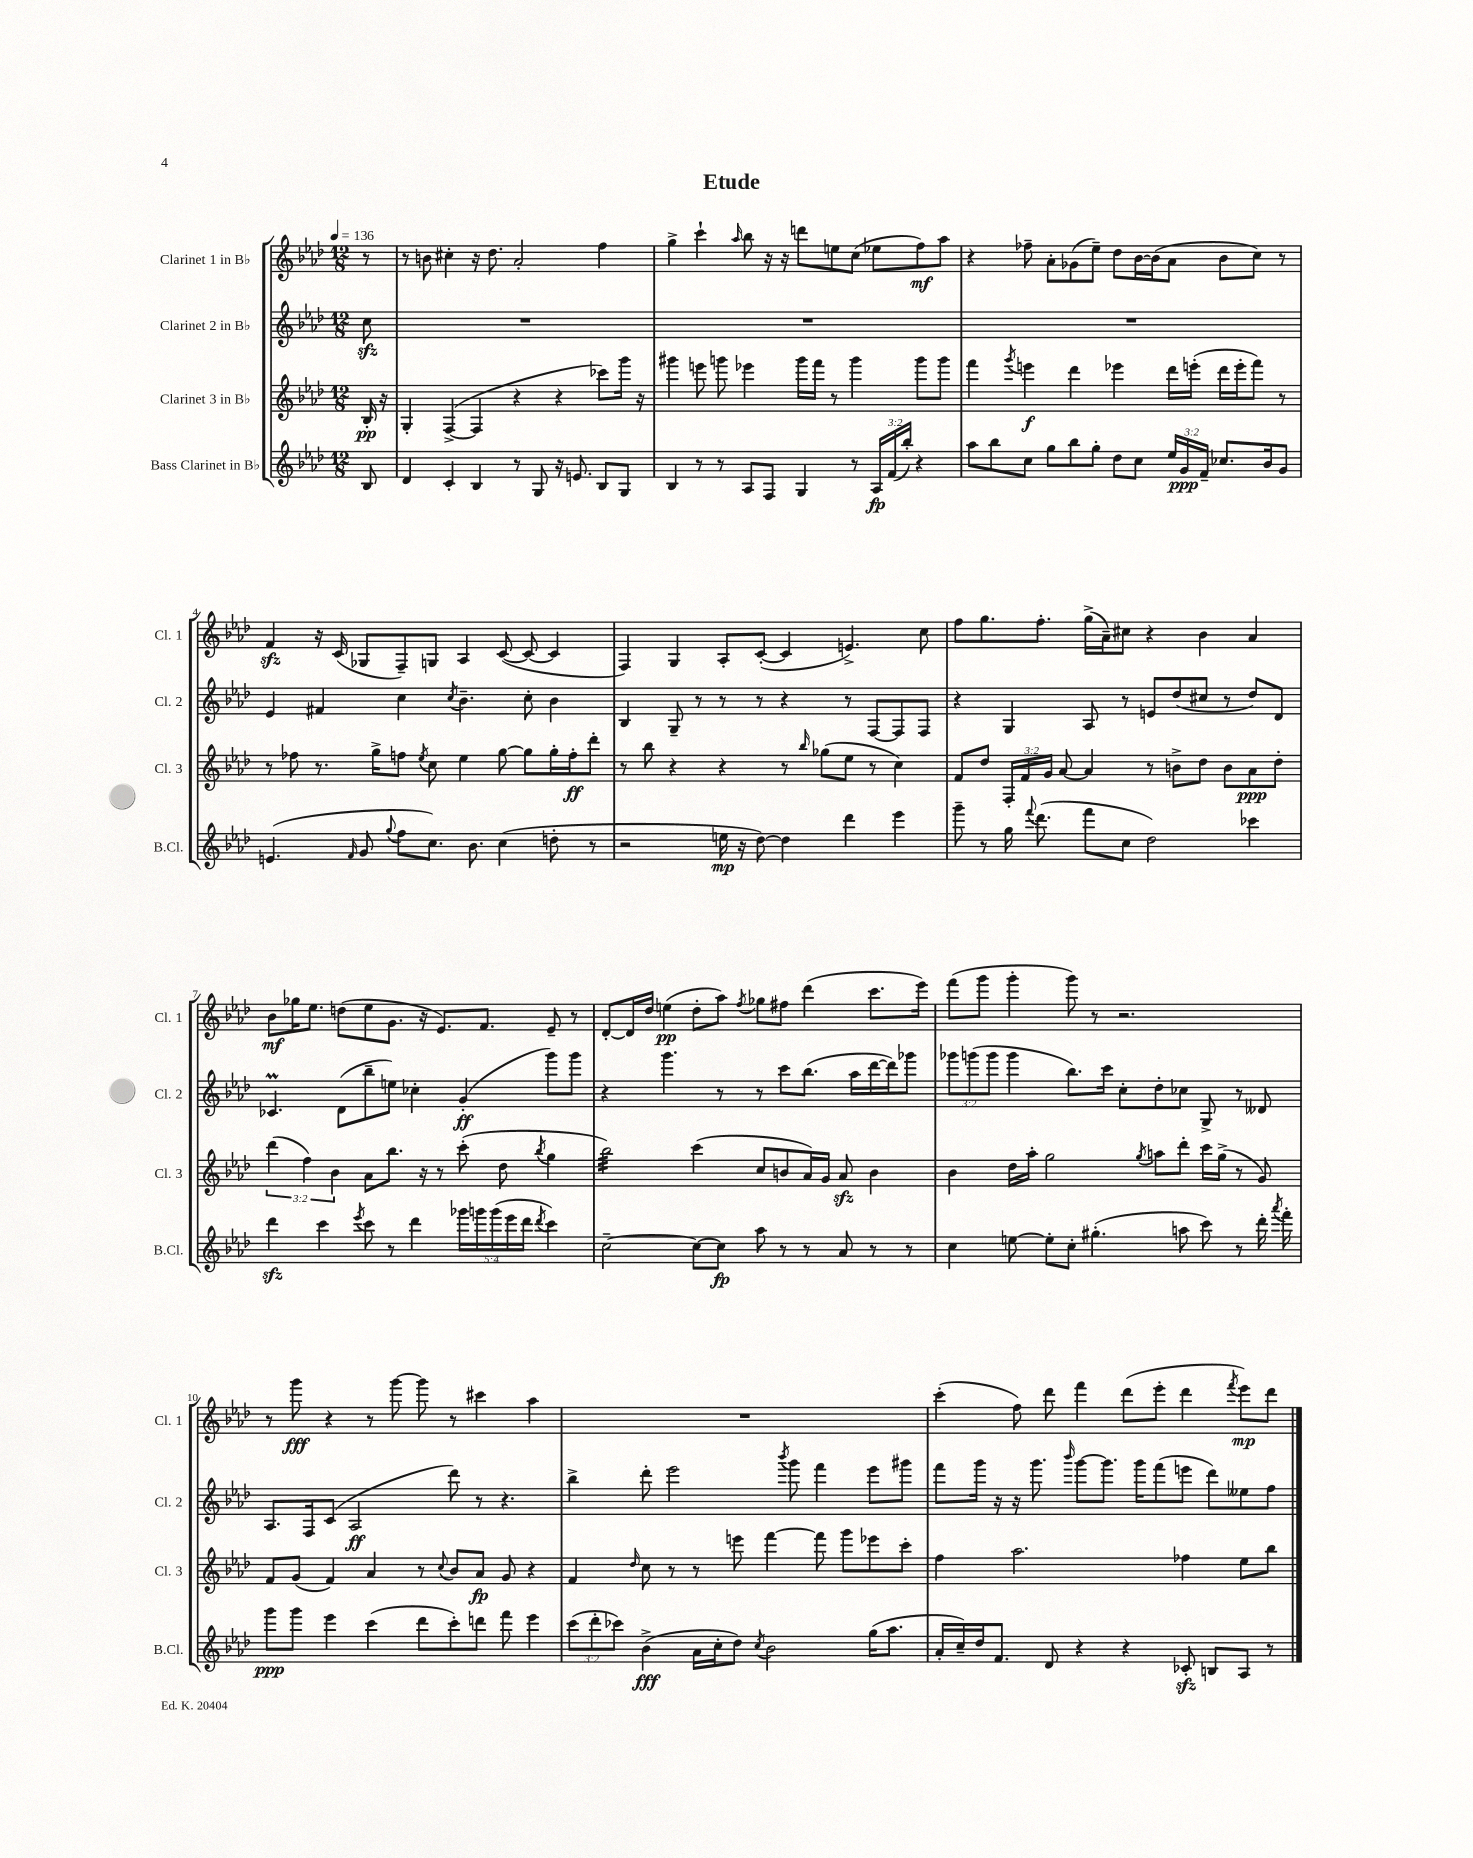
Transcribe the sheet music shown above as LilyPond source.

\header { title = "Etude" }
<<
\new StaffGroup <<
\new Staff = "s0" \with { instrumentName = "Clarinet 1 in Bb" shortInstrumentName = "Cl. 1" } {
    \clef treble \key aes \major \numericTimeSignature \time 12/8 \partial 8 \tempo 4 = 136
    \autoBeamOff r8 |
    r8 b'8 cis''4-. r16 des''8. aes'2-. f''4 |
    g''4-> c'''4-! \grace { aes''16 } bes''8 r16 r16 d'''8[ e''8 c''8]( ees''8[ f''8\mf) aes''8] |
    r4 fes''8-- aes'8[-. ges'8( ees''8]--) des''8[ bes'16~ bes'16( aes'8] bes'8[ c''8]) r8 |
    f'4\sfz r16 c'16( ges8[ f8--) g8] aes4 c'8~( c'8~ c'4 |
    f4) g4 aes8[-. c'8]~-.( c'4 e'4.->) c''8 |
    f''8[ g''8. f''8.]-. g''16[->( aes'16--) cis''8] r4 bes'4 aes'4 |
    bes'8[\mf ges''16 ees''8.] d''8[( ees''8 g'8.] r16 ees'8.[) f'8.] ees'8-- r8 |
    des'8[~-. des'16 des''16] e''4\pp( des''8[-. aes''8]) \acciaccatura { f''8 } ges''8[ fis''8] des'''4( c'''8.[ ees'''16]) |
    f'''8[( g'''8] g'''4-. g'''8) r8 r2. |
    r8 g'''8\fff r4 r8 g'''8~ g'''8 r8 cis'''4 aes''4 |
    R1. |
    c'''4-.( f''8) des'''8 f'''4 des'''8[( ees'''8]-. des'''4 \acciaccatura { f'''8 } ees'''8[\mp) des'''8] \bar "|." |
}
\new Staff = "s1" \with { instrumentName = "Clarinet 2 in Bb" shortInstrumentName = "Cl. 2" } {
    \clef treble \key aes \major \numericTimeSignature \time 12/8 \override Staff.TupletNumber.text = #tuplet-number::calc-fraction-text \partial 8
    \autoBeamOff c''8\sfz |
    R1. |
    R1. |
    R1. |
    ees'4 fis'4 c''4 \acciaccatura { c''8 } bes'4.-- c''8-. bes'4 |
    bes4 g8-- r8 r8 r8 r4 r8 f8[~ f8 f8] |
    r4 g4 aes8 r8 e'8[ des''8( cis''8] r8 des''8[) des'8] |
    ces'4.\prall des'8[( bes''8-- e''8]) ces''4-. g'4-.\ff( g'''8[) g'''8] |
    r4 g'''4. r8 r8 c'''8[ bes''8.]( aes''16[ des'''16~ des'''16) ges'''8] |
    \tuplet 3/2 { ges'''8[ g'''8( g'''8] } g'''4 bes''8.[) c'''16] c''8[-. des''8-. ces''8] g8-> r8 deses'8 |
    aes8.[ f16 c'8]( aes2\ff des'''8) r8 r4. |
    bes''4-> des'''8-. ees'''2 \acciaccatura { bes'''8 } g'''8 f'''4 ees'''8[ gis'''8] |
    f'''8[ g'''16] r16 r16 g'''8. \grace { bes'''16 } g'''8[~ g'''8.] g'''16[ f'''8( e'''8] des'''8[) eeses''8 f''8] \bar "|." |
}
\new Staff = "s2" \with { instrumentName = "Clarinet 3 in Bb" shortInstrumentName = "Cl. 3" } {
    \clef treble \key aes \major \numericTimeSignature \time 12/8 \override Staff.TupletNumber.text = #tuplet-number::calc-fraction-text \partial 8
    \autoBeamOff bes16-.\pp r16 |
    g4-. f4~->( f4 r4 r4 ces'''8[) g'''16] r16 |
    gis'''4 e'''8 g'''8 ees'''4 g'''16[ f'''16] r8 g'''4 g'''8[ g'''8] |
    f'''4 \acciaccatura { g'''8 } e'''4\f des'''4 ees'''4 des'''16[ e'''16]-.( des'''16[ e'''16-. f'''8]) r8 |
    r8 fes''8 r8. g''16[-> f''8] \acciaccatura { ees''8 } c''8 ees''4 g''8~ g''8[ g''16-. f''16-.\ff des'''8]-. |
    r8 bes''8 r4 r4 r8 \grace { bes''16 } ges''8[( ees''8] r8 c''4) |
    f'8[ des''8] \tuplet 3/2 { f16[-. f'16 g'16] } aes'8~ aes'4 r8 b'8[-> des''8] b'8[ aes'8\ppp des''8]-. |
    \tuplet 3/2 { des'''4( f''4) bes'4 } aes'8[ bes''8.] r16 r8 c'''8-.( des''8 \acciaccatura { bes''8 } g''4 |
    bes''2:32) c'''4( c''8[ b'8 aes'16) g'16] aes'8\sfz b'4 |
    bes'4 des''16[ aes''16]-. g''2 \acciaccatura { g''8 } a''8[ des'''8]-. c'''16[ g''16]->( r8 g'8) |
    f'8[ g'8]( f'4) aes'4 r8 \appoggiatura { c''8 } bes'8[ aes'8]\fp g'8 r4 |
    f'4 \grace { des''16 } c''8 r8 r8 e'''8 f'''4~ f'''8 g'''8[ ees'''8 c'''8]-. |
    f''4 aes''2. fes''4 ees''8[ bes''8] \bar "|." |
}
\new Staff = "s3" \with { instrumentName = "Bass Clarinet in Bb" shortInstrumentName = "B.Cl." } {
    \clef treble \key aes \major \numericTimeSignature \time 12/8 \override Staff.TupletNumber.text = #tuplet-number::calc-fraction-text \partial 8
    \autoBeamOff bes8 |
    des'4 c'4-. bes4 r8 g8 r16 e'8. bes8[ g8] |
    bes4 r8 r8 aes8[ f8] g4 r8 \tuplet 3/2 { aes16[\fp f'16( bes''16]-.) } r4 |
    aes''8[ bes''8 c''8] g''8[ bes''8 g''8]-. des''8[ c''8] \tuplet 3/2 { ees''16[ g'16\ppp f'16]-- } ces''8.[ bes'16 g'8] |
    e'4.( \grace { f'16 } g'8 \appoggiatura { g''8 } f''8[ c''8.]) bes'8. c''4( d''8-. r8 |
    r2 e''16\mp r16 des''8~) des''4 des'''4 ees'''4 |
    g'''8-- r8 g''16 \appoggiatura { f'''8 } des'''8.( f'''8[ c''8] des''2) ces'''4 |
    des'''4\sfz c'''4 \acciaccatura { ees'''8 } c'''8 r8 des'''4 \tuplet 5/4 { ges'''16[ g'''16 g'''16( ees'''16 des'''16] } \acciaccatura { des'''8 } c'''4) |
    c''2~-- c''8[~ c''8]\fp aes''8 r8 r8 aes'8 r8 r8 |
    c''4 e''8~ e''8[-. c''8]-. gis''4.-.( a''8 c'''8) r8 des'''16-. \acciaccatura { aes'''8 } f'''16-. |
    g'''8[\ppp g'''8] ees'''4 c'''4( des'''8[ c'''8-.) d'''8] f'''8 ees'''4 |
    \tuplet 3/2 { c'''8[( des'''8-. ces'''8]) } bes'4->\fff( aes'16[ c''16-. des''8]) \acciaccatura { c''8 } bes'2 g''16[( aes''8.] |
    aes'16[-. c''16--) des''16 f'8.] des'8 r4 r4 ces'8-.\sfz b8[ aes8] r8 \bar "|." |
}
>>
>>
